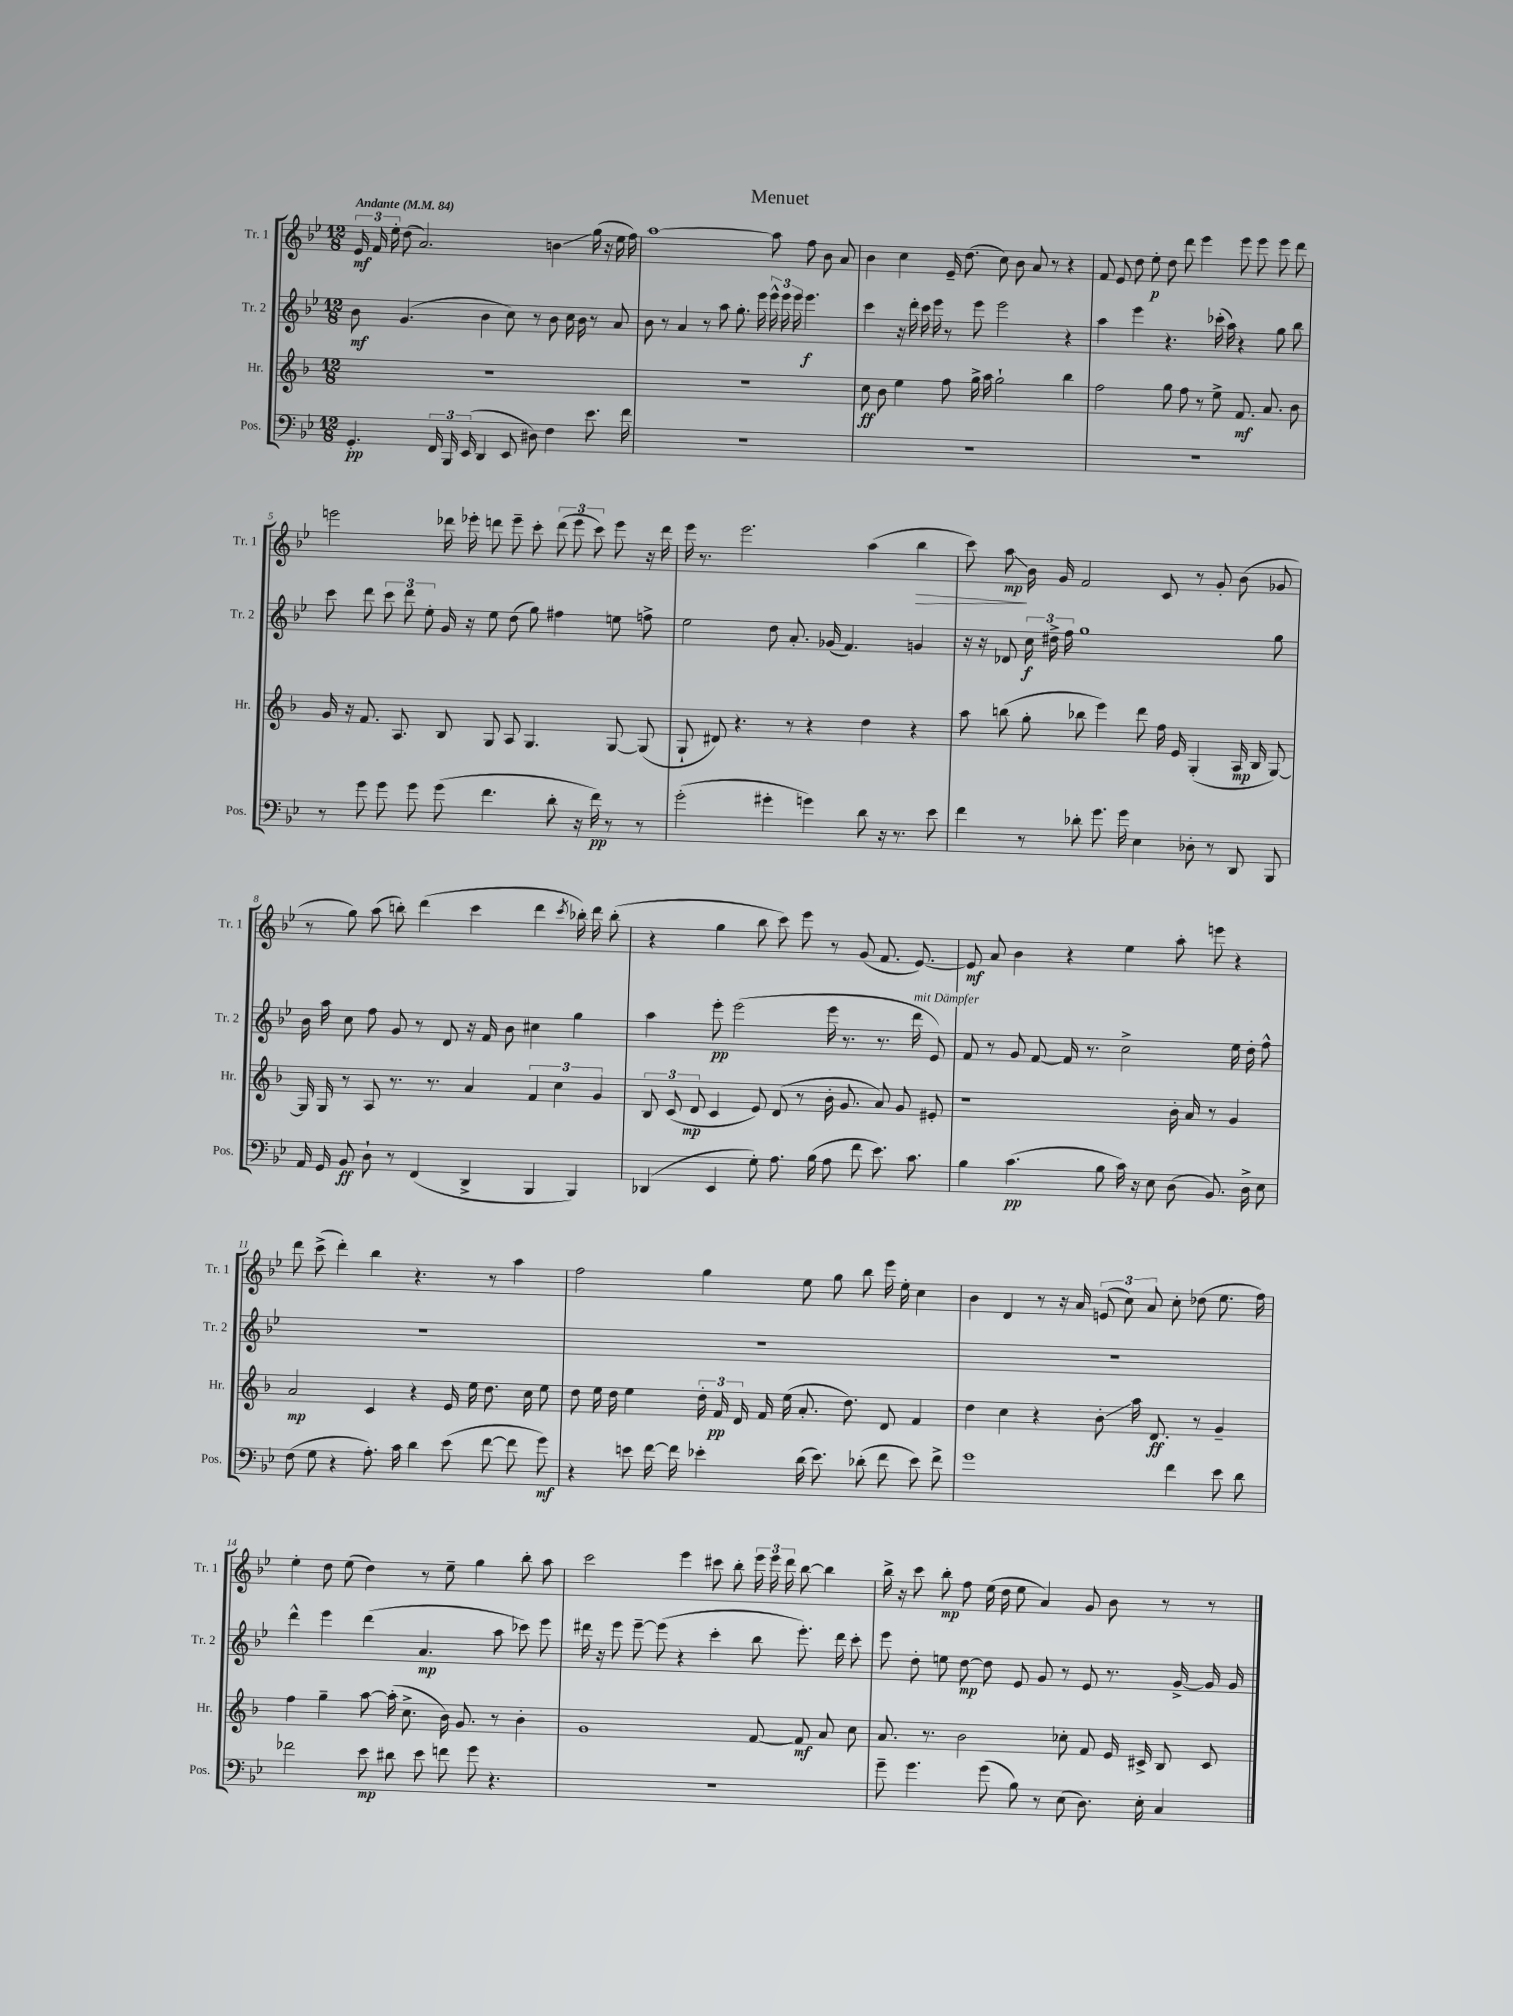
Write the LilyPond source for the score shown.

\header { title = "Menuet" }
<<
\new StaffGroup <<
\new Staff = "s0" \with { instrumentName = "Tr. 1" shortInstrumentName = "Tr. 1" } {
    \clef treble \key bes \major \numericTimeSignature \time 12/8 \tempo "Andante" 4 = 84
    \autoBeamOff \tuplet 3/2 { ees'16\mf f'16 ees''16-. } d''8( a'2.) b'4\glissando g''16( r16 ees''16 f''16) |
    a''1~ a''8 f''8 bes'8 a'8 |
    bes'4 c''4 ees'16-- d''8.( c''8) bes'8 a'8 r8 r4 |
    f'8 ees'8 d''8 ees''8-.\p d''8 d'''8 ees'''4 ees'''8 ees'''8 ees'''8 d'''8 |
    e'''2 des'''16 ees'''16-. d'''8 ees'''8-- c'''8-. \tuplet 3/2 { d'''8( ees'''8 c'''8) } ees'''8 r16 d'''16 |
    ees'''16 r8. ees'''2. a''4( bes''4\> |
    c'''8) a''8\glissando\mp\! bes'16 g'16 f'2 c'8 r8 g'8-. bes'8( ges'8 |
    r8 g''8) a''8( b''8-.) d'''4( c'''4 d'''4 \acciaccatura { c'''8 } bes''16-.) d'''16 bes''8-.( |
    r4 g''4 bes''8 c'''8) ees'''8 r8 g'8( f'8. ees'8.~) |
    ees'8\mf a'8 bes'4 r4 ees''4 a''8-. e'''8 r4 |
    d'''8 c'''8->( d'''4-.) bes''4 r4. r8 a''4 |
    f''2 g''4 ees''8 g''8 bes''8 ees'''16 ees''16-. c''4 |
    bes'4 d'4 r8 r16 a'16 \tuplet 3/2 { e'8( c''8) a'8 } c''8-. des''8( ees''8. f''16) |
    ees''4-. d''8 ees''8( d''4) r8 ees''8-- g''4 bes''8-. a''8 |
    c'''2 ees'''4 cis'''8 bes''8-. \tuplet 3/2 { ees'''16 ees'''16 d'''16 } bes''8~ bes''4 |
    bes''16-> r16 c'''8 bes''8-.\mp f''8 ees''16( d''16 ees''8 a'4) g'8 bes'8 r8 r8 \bar "|." |
}
\new Staff = "s1" \with { instrumentName = "Tr. 2" shortInstrumentName = "Tr. 2" } {
    \clef treble \key bes \major \numericTimeSignature \time 12/8
    \autoBeamOff bes'8\mf g'4.( bes'4 c''8) r8 bes'8 c''16 bes'16 r8 a'8 |
    bes'8 r8 a'4 r8 a''8 g''8.-. ees'''16 \tuplet 3/2 { ees'''16-^ ees'''16 ees'''16 } ees'''4.\f |
    c'''4 r16 d'''16-. c'''16 ees'''16 r8 ees'''8 ees'''2 r4 |
    a''4 ees'''4 r4. ces'''16-.( a''16) r4 g''8 bes''8 |
    c'''8 d'''8 \tuplet 3/2 { c'''8 d'''8 ees''8-. } g'16 r16 ees''8 d''8( g''8) fis''4 e''8 f''8-> |
    ees''2 d''8 a'8.-. ges'16( f'4.) g'4 |
    r16 r16 des'8 \tuplet 3/2 { c''16\f dis''16-> f''16 } g''1 g''8 |
    bes'16 a''16 c''8 f''8 g'8 r8 d'8 r16 f'16 bes'8 cis''4 g''4 |
    a''4 ees'''8-.\pp ees'''2( ees'''16 r8. r8. d'''16^\markup { \italic "mit Dämpfer" } ees'8) |
    f'8 r8 g'8 f'8~ f'16 r8. c''2-> ees''16 d''16-. f''8-^ |
    R1. |
    R1. |
    R1. |
    d'''4-^ ees'''4 d'''4( a'4.\mp a''8 ces'''8) ees'''8 |
    dis'''16 r16 ees'''8 ees'''8~-- ees'''8( r4 c'''4-. bes''8 ees'''8.-.) dis'''16 c'''8-. |
    ees'''8 d''8-. e''8 d''8~\mp d''8 ees'8 g'8 r8 ees'8 r8. g'16~-> g'16 g'16 \bar "|." |
}
\new Staff = "s2" \with { instrumentName = "Hr." shortInstrumentName = "Hr." } {
    \clef treble \key f \major \numericTimeSignature \time 12/8
    \autoBeamOff R1. |
    R1. |
    c''8\ff bes'8 e''4 f''8 g''16-> a''16 g''2-! bes''4 |
    f''2 g''8 f''8 r8 e''8-> f'8.\mf a'8. bes'8 |
    g'16 r16 f'8. a8. bes8 g8 a8 g4. g8~ g8( |
    g8-! dis'8) r4. r8 r4 d''4 r4 |
    a''8 b''8( g''8-. bes''8 e'''4) d'''8 f''16 e'16 g4-.( a16\mp bes16 g8~) |
    g16 g16 r8 a8 r8. r8. a'4 \tuplet 3/2 { f'4 c''4 g'4 } |
    \tuplet 3/2 { bes8 c'8( d'8\mp } c'4 e'8) d'8( r8 bes'16-. g'8. a'8) g'8 eis'8-. |
    r1 bes'16-. a'16 r8 g'4 |
    a'2\mp c'4 r4 e'16 e''16 d''8. c''16 e''8 |
    d''8 e''16 d''16 e''4 \tuplet 3/2 { d''16-. f'16\pp d'16 } f'16 e''16( a'8.-. d''8.) d'8 f'4 |
    d''4 c''4 r4 bes'8-.\glissando a''16 d'8.\ff r8 g'4-- |
    f''4 g''4-- a''8~ a''16-.( c''8.-> bes'16) g'8. r8 bes'4-. |
    g'1 f'8~ f'8\mf a'8 c''8 |
    a'8. r8. bes'2 ces''8-. f'8 e'16 cis'16-> bes8 cis'8 \bar "|." |
}
\new Staff = "s3" \with { instrumentName = "Pos." shortInstrumentName = "Pos." } {
    \clef bass \key bes \major \numericTimeSignature \time 12/8
    \autoBeamOff g,4.-.\pp \tuplet 3/2 { f,16 bes,,16 ees,16( } d,4 ees,8 dis8) f4 ees'8. f'16 |
    R1. |
    R1. |
    R1. |
    r8 g'8 g'8 g'8 g'8( f'4. d'8-. r16 f'16\pp) r8 r8 |
    g'2-.( gis'4-. g'4) d'8 r16 r8. ees'8 |
    f'4 r8 des'8-. g'8. g'16 ees4 des8-. r8 d,8 bes,,8 |
    a,16 g,16 bes,8\ff d8-! r8 f,4( d,4-> bes,,4 bes,,4) |
    des,4( ees,4 g8-.) a8. bes16( a8 f'8 ees'8.) c'8. |
    bes4 c'4.\pp( bes8 c'16) r16 ees8 d8( bes,8.) d16-> ees8 |
    f8( g8 r4 a8.-.) c'16 d'4 ees'8( f'8~ f'8 g'8\mf) |
    r4 e'8 f'16~ f'16 ees'4-. d'16( ees'8.) des'8-.( f'8 ees'8) f'8-> |
    g'1 f'4 ees'8 d'8 |
    fes'2 ees'8\mp dis'8 ees'8 f'8 g'8 r4. |
    R1. |
    g'8-- g'4. g'8( bes8) r8 ees8( d8.) ees16-. c4 \bar "|." |
}
>>
>>
